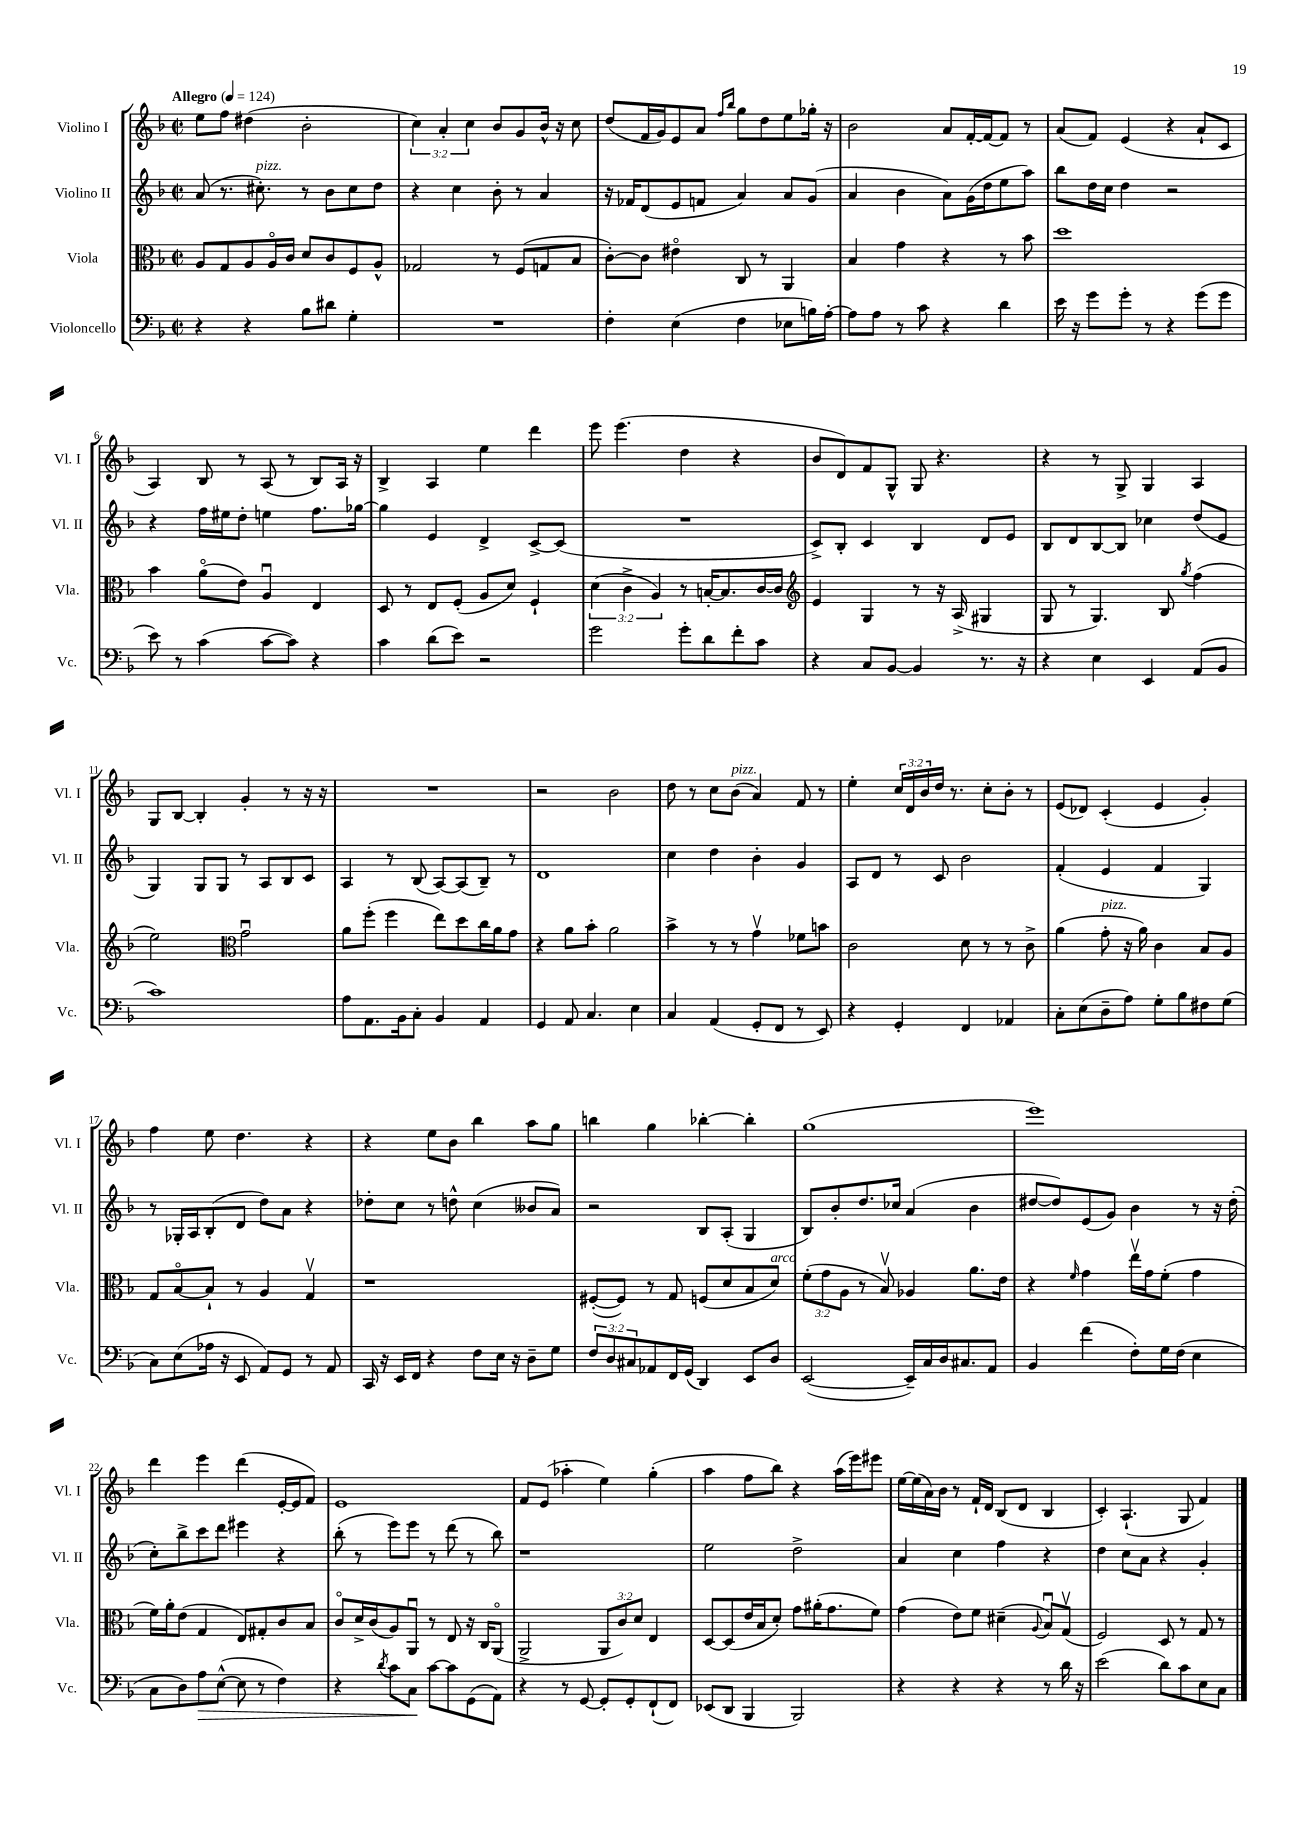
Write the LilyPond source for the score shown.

<<
\new StaffGroup <<
\new Staff = "s0" \with { instrumentName = "Violino I" shortInstrumentName = "Vl. I" } {
    \clef treble \key f \major \defaultTimeSignature \time 2/2 \override Staff.TupletNumber.text = #tuplet-number::calc-fraction-text \tempo "Allegro" 4 = 124
    e''8 f''8 dis''4( bes'2-. |
    \tuplet 3/2 { c''4) a'4-. c''4 } bes'8 g'8 bes'16-^ r16 c''8 |
    d''8( f'16 g'16) e'8 a'8 \grace { f''16 bes''16 } g''8 d''8 e''8 ges''16-. r16 |
    bes'2 a'8 f'16~-. f'16~ f'8 r8 |
    a'8( f'8) e'4( r4 a'8-! c'8 |
    a4) bes8 r8 a8( r8 bes8) a16 r16 |
    bes4-> a4 e''4 d'''4 |
    e'''8 e'''4.( d''4 r4 |
    bes'8 d'8) f'8 g8-^ g8 r4. |
    r4 r8 g8-> g4 a4 |
    g8 bes8~ bes4-. g'4-. r8 r16 r16 |
    R1 |
    r2 bes'2 |
    d''8 r8 c''8 bes'8^\markup { \italic "pizz." }( a'4) f'8 r8 |
    e''4-. \tuplet 3/2 { c''16 d'16 bes'16 } d''16 r8. c''8-. bes'8-. r8 |
    e'8( des'8) c'4-.( e'4 g'4-.) |
    f''4 e''8 d''4. r4 |
    r4 e''8 bes'8 bes''4 a''8 g''8 |
    b''4 g''4 bes''4~-. bes''4-. |
    g''1( |
    e'''1) |
    d'''4 e'''4 d'''4( e'16~-. e'16 f'8) |
    e'1 |
    f'8 e'8( aes''4-. e''4) g''4-.( |
    a''4 f''8 bes''8) r4 a''16( e'''16) eis'''8 |
    e''16~ e''16( a'16) bes'16 r8 f'16-! d'16 bes8( d'8 bes4 |
    c'4-.) a4.-!( g8 f'4) \bar "|." |
}
\new Staff = "s1" \with { instrumentName = "Violino II" shortInstrumentName = "Vl. II" } {
    \clef treble \key f \major \defaultTimeSignature \time 2/2
    a'8( r8. cis''8.-.^\markup { \italic "pizz." }) r8 bes'8 cis''8 d''8 |
    r4 c''4 bes'8-. r8 a'4 |
    r16 fes'16 d'8( e'8 f'8 a'4) a'8 g'8( |
    a'4 bes'4 a'8) g'16( d''16 e''8 a''8) |
    bes''8 d''16 c''16 d''4 r2 |
    r4 f''16 eis''16 d''8-. e''4 f''8. ges''16~ |
    ges''4 e'4 d'4-> c'8~-> c'8( |
    R1 |
    c'8->) bes8-. c'4 bes4 d'8 e'8 |
    bes8 d'8 bes8~ bes8 ces''4 d''8( e'8 |
    g4) g8 g8 r8 a8 bes8 c'8 |
    a4 r8 bes8( a8~) a8( bes8--) r8 |
    d'1 |
    c''4 d''4 bes'4-. g'4 |
    a8 d'8 r8 c'8 bes'2 |
    f'4-.( e'4 f'4 g4) |
    r8 ges16-. a16 bes8-.( d'8 d''8) a'8 r4 |
    des''8-. c''8 r8 d''8-^ c''4( beses'8 a'8) |
    r2 bes8 a8-.( g4 |
    bes8) bes'8-. d''8. ces''16 a'4( bes'4 |
    dis''8~ dis''8) e'8( g'8) bes'4 r8 r16 dis''16-.( |
    c''8-.) bes''8-> c'''8 d'''8 eis'''4 r4 |
    bes''8-.( r8 e'''8) e'''8 r8 d'''8( r8 bes''8) |
    r1 |
    e''2 d''2-> |
    a'4 c''4 f''4 r4 |
    d''4 c''8 a'8 r4 g'4-. \bar "|." |
}
\new Staff = "s2" \with { instrumentName = "Viola" shortInstrumentName = "Vla." } {
    \clef alto \key f \major \defaultTimeSignature \time 2/2 \override Staff.TupletNumber.text = #tuplet-number::calc-fraction-text
    a8 g8 a8 a16\flageolet c'16 d'8 c'8 f8 a8-^ |
    ges2 r8 f8( g8 bes8 |
    c'8~-.) c'8 eis'4\flageolet c8 r8 a,4 |
    bes4 g'4 r4 r8 bes'8 |
    d''1 |
    bes'4 a'8\flageolet( e'8) a4\downbow e4 |
    d8 r8 e8 f8-.( a8 d'8) f4-! |
    \tuplet 3/2 { d'4( c'4-> a4) } r8 b16~-. b8. c'16~ c'16 |
    \clef treble e'4 g4 r8 r16 a16->( gis4 |
    g8 r8 g4.) bes8 \acciaccatura { g''8 } f''4( |
    e''2) \clef alto g'2\downbow |
    a'8 f''8-.( f''4 e''8) d''8 c''16 a'16 g'8 |
    r4 a'8 bes'8-. a'2 |
    bes'4-> r8 r8 g'4\upbow fes'8 b'8 |
    c'2 d'8 r8 r8 c'8-> |
    a'4( g'8-.^\markup { \italic "pizz." } r16 a'16) c'4 bes8 a8 |
    g8 bes8~\flageolet bes8-! r8 a4 g4\upbow |
    r1 |
    fis8~-.( fis8) r8 g8 f8( d'8 bes8 d'8^\markup { \italic "arco" }) |
    \tuplet 3/2 { f'8-.( g'8 a8 } r8 bes8\upbow) aes4 a'8. e'16 |
    r4 \grace { f'16 } g'4 e''16\upbow g'16 f'8-.( g'4 |
    f'16) a'16-. e'8( g4 e8) gis8-. c'8 bes8 |
    c'8\flageolet d'16-> c'16( a8) a,8\downbow r8 e8 r16 c16 a,8\flageolet( |
    a,2-> \tuplet 3/2 { a,8 c'8) d'8 } e4 |
    d8~ d8( e'16 bes16 d'8-.) g'8 ais'16-.( g'8. f'8) |
    g'4( e'8) f'8 dis'4--( \appoggiatura { a8 } bes8\downbow) g8\upbow( |
    f2) d8 r8 g8 r8 \bar "|." |
}
\new Staff = "s3" \with { instrumentName = "Violoncello" shortInstrumentName = "Vc." } {
    \clef bass \key f \major \defaultTimeSignature \time 2/2 \override Staff.TupletNumber.text = #tuplet-number::calc-fraction-text
    r4 r4 bes8 dis'8 g4-. |
    R1 |
    f4-. e4( f4 ees8 b16) a16~-. |
    a8 a8 r8 c'8 r4 d'4 |
    e'16 r16 g'8 g'8-. r8 r4 g'8( g'8 |
    e'8) r8 c'4( c'8~ c'8) r4 |
    c'4 d'8( e'8) r2 |
    g'2 g'8-. d'8 f'8-. c'8 |
    r4 c8 bes,8~ bes,4 r8. r16 |
    r4 e4 e,4 a,8( bes,8 |
    c'1) |
    a8 a,8. bes,16 c8-. bes,4 a,4 |
    g,4 a,8 c4. e4 |
    c4 a,4( g,8-. f,8 r8 e,8) |
    r4 g,4-. f,4 aes,4 |
    c8-. e8( d8-- a8) g8-. bes8 fis8 g8( |
    c8) e8( aes16 r16 e,8 a,8) g,8 r8 a,8 |
    c,16 r16 e,16 f,16 r4 f8 e16 r16 d8-- g8 |
    \tuplet 3/2 { f8 d8 cis8 } aes,8 f,16 g,16( d,4) e,8 d8 |
    e,2~( e,16--) c16 d16 cis8. a,8 |
    bes,4 f'4( f8-.) g16 f16( e4 |
    c8 d8) a8\> e8~-^( e8 r8 f4) |
    r4 \acciaccatura { d'8 } c'8 c8\! c'8~ c'8 g,8( a,8) |
    r4 r8 g,8~ g,8-. g,8-. f,8-!( f,8) |
    ees,8( d,8 bes,,4 bes,,2) |
    r4 r4 r4 r8 d'16 r16 |
    e'2( d'8) c'8 e8 c8 \bar "|." |
}
>>
>>
